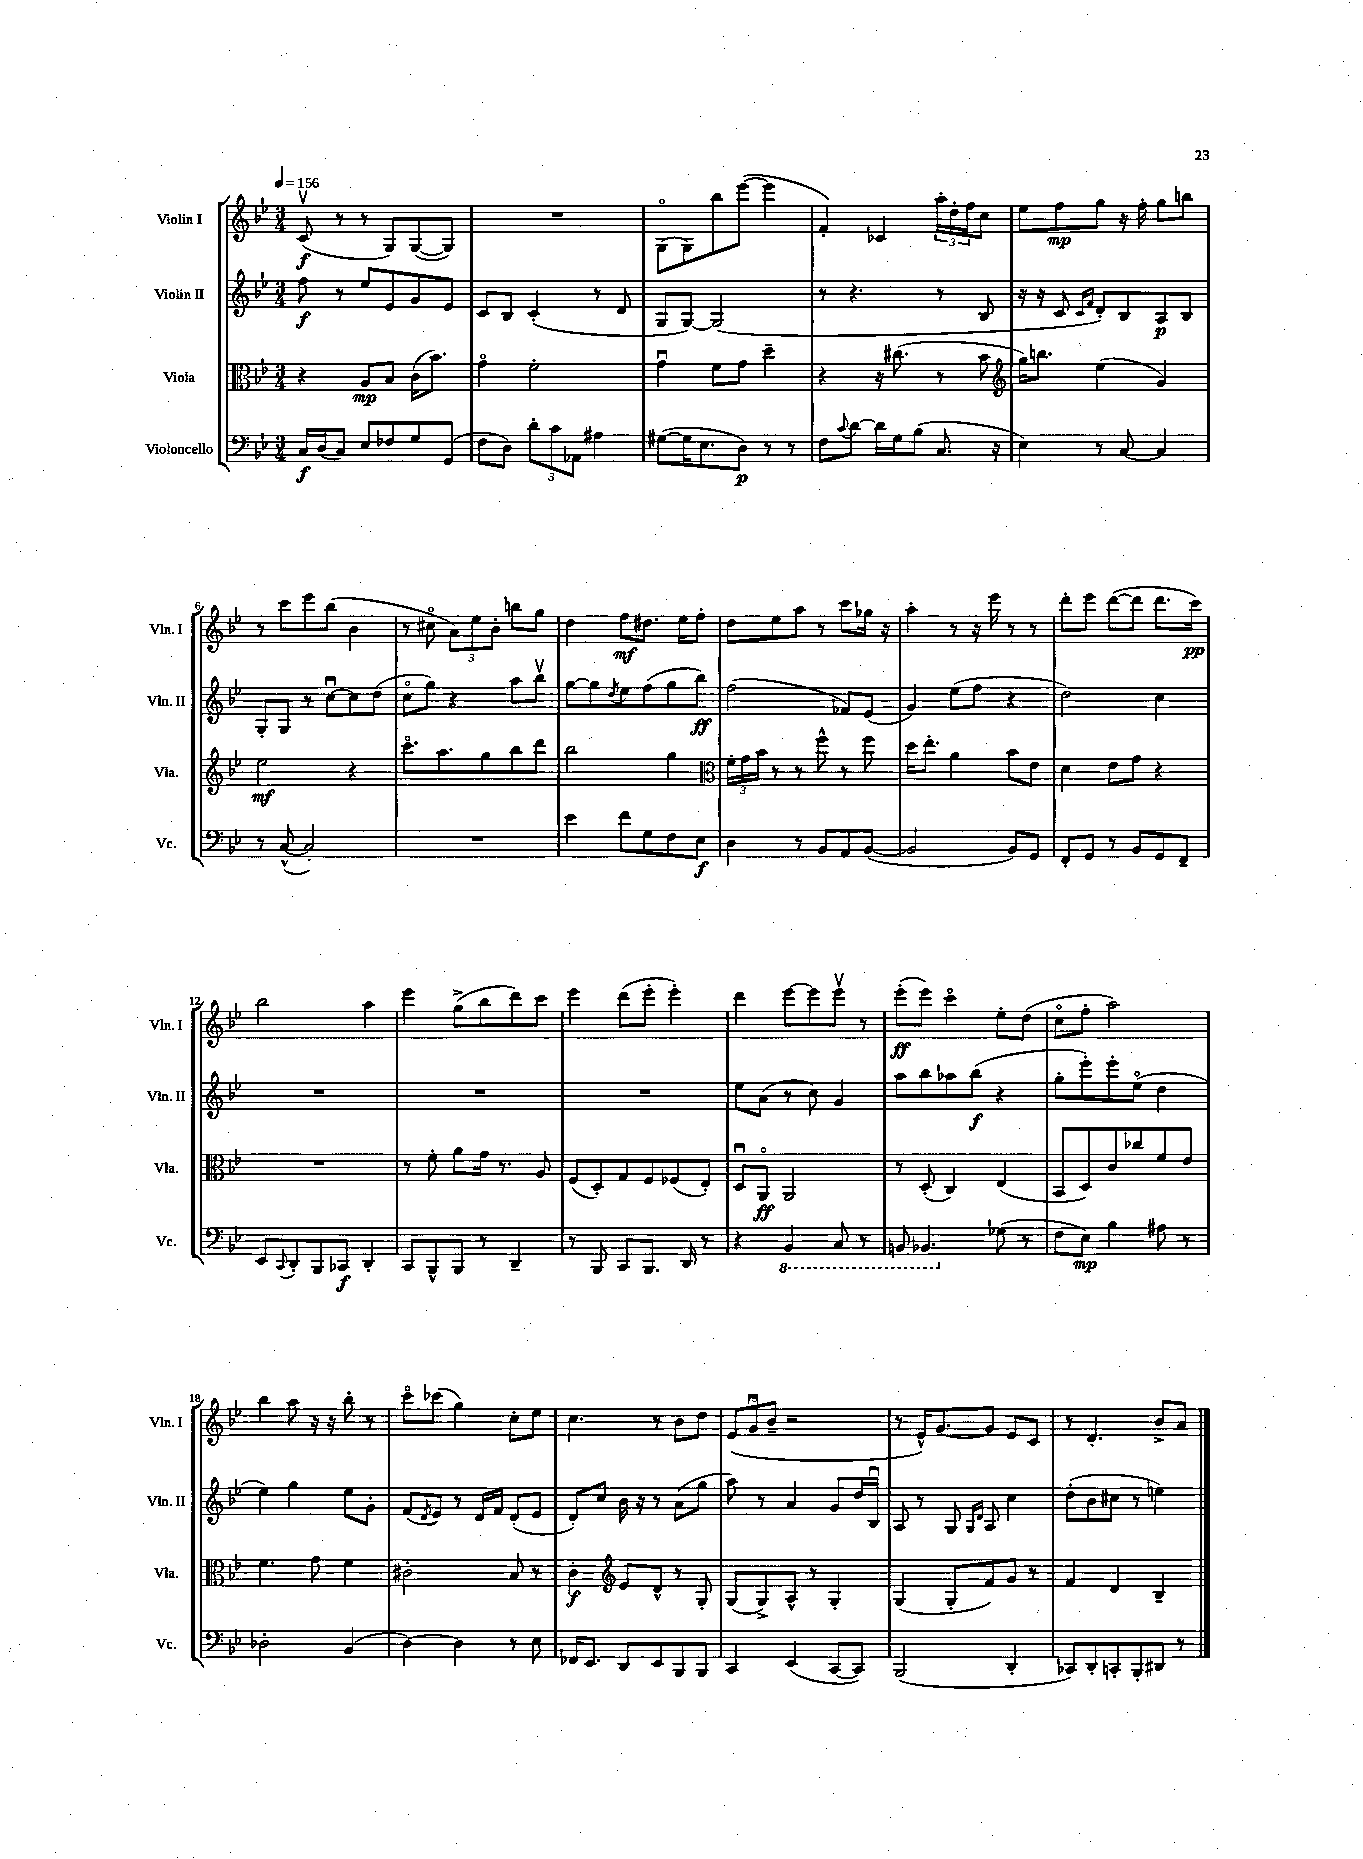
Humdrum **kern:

**kern	**kern	**kern	**kern
*staff4	*staff3	*staff2	*staff1
*clefF4	*clefC3	*clefG2	*clefG2
*k[b-e-]	*k[b-e-]	*k[b-e-]	*k[b-e-]
*M3/4	*M3/4	*M3/4	*M3/4
*MM156	*MM156	*MM156	*MM156
16C	4r	8ff	(8cv
(16D	.	.	.
8C)	.	8r	8r
8E-	8A	8ee-	8r
8F-	8B-	8e-	8G)
8G	(16c	8g	([8G
.	8.b-)	.	.
(8GG	.	8e-	8G])
=	=	=	=
8F	4go	8c	2.r
8D)	.	8B-	.
12d'	2f'	(4c'	.
12c	.	.	.
12AA-	.	.	.
4A#	.	8r	.
.	.	8d	.
=	=	=	=
([8G#	4gu	8G	(8Go
16G#]	.	[8G)	8G)
8.E-	.	.	.
.	8f	(2G]	8bb-
8D)	8g	.	([8eee-
8r	4dd~	.	4eee-]
8r	.	.	.
=	=	=	=
8F	4r	8r	4f')
8qqc	.	.	.
[8d	.	4.r	.
16d]	16r	.	4c-
16G	(8.cc#	.	.
(8B-	.	.	.
8.C	8r	8r	24aa'
.	.	.	24dd'
.	.	.	24ff
.	8b-	8B-	8cc
16r	.	.	.
=	=	=	=
*	*clefG2	*	*
4E-)	16gg)	16r	8ee-
.	8.bb	16r	.
.	.	8c	8ff
.	.	16qqc	.
.	.	16qqf	.
8r	(4ee-	8d')	8gg
[8C	.	8B-	16r
.	.	.	16ff'
4C]	4g)	8A	8gg
.	.	8B-	8bb
=	=	=	=
8r	2ee-	8G'	8r
([8C^^	.	8G	8ccc
2C'])	.	8r	8eee-
.	.	[8ccu	(8bb-
.	4r	8cc]	4b-
.	.	(8dd	.
=	=	=	=
2.r	8.ccco	8cco	8r
.	.	8gg)	8cc#o
.	8.aa	.	.
.	.	4r	12a)
.	.	.	12ee-
.	8gg	.	.
.	.	.	12b-'
.	8bb-	8aa	8bb
.	8ddd	8bb-v	8gg
=	=	=	=
4e-	2bb-	[8gg	4dd
.	.	8gg]	.
.	.	8qdd	.
8f	.	8ee-	8ff
8G	.	(8ff	8.dd#
8F	4gg	8gg	.
.	.	.	16ee-
8E-	.	8bb-)	8ff'
=	=	=	=
*	*clefC3	*	*
4D	24f'	(2ff	8dd
.	24g	.	.
.	24b-	.	.
.	8r	.	8ee-
8r	8r	.	8aa
8BB-	8ff^^	.	8r
8AA	8r	8f-)	8ccc
([8BB-	8ff	(8e-	16gg-
.	.	.	16r
=	=	=	=
2BB-]	16dd	4g)	4aa'
.	8.ee-'	.	.
.	4a	(8ee-	8r
.	.	8ff	16r
.	.	.	16eee-
8BB-)	8b-	4r	8r
8GG	8e-	.	8r
=	=	=	=
8FF'	4d	2dd)	8ddd'
8GG	.	.	8eee-
8r	8e-	.	([8ddd
8BB-	8g	.	8ddd]
8GG	4r	4cc	8.ddd
8FF~	.	.	.
.	.	.	16ccc)
=	=	=	=
8EE-	2.r	2.r	2bb-
8qqCC	.	.	.
8DD'	.	.	.
8BBB-	.	.	.
8CC-	.	.	.
4DD'	.	.	4aa
=	=	=	=
8CC	8r	2.r	4eee-
8BBB-^^	8f'	.	.
8BBB-	8a	.	(8gg^
8r	16g	.	8bb-
.	8.r	.	.
4DD~	.	.	8ddd)
.	8A	.	8ccc
=	=	=	=
8r	(8F	2.r	4eee-
8BBB-	8D')	.	.
8CC	8G	.	(8ddd
8.BBB-	8F	.	8eee-'
.	(8F-	.	4eee-')
16DD	.	.	.
8r	8E-')	.	.
=	=	=	=
4r	8Du	8ee-	4ddd
.	8AAo	(8a	.
4BBB-	2AA	8r	[8eee-
.	.	8cc)	8eee-]
8CC	.	4g	8eee-v
8r	.	.	8r
=	=	=	=
8BBB	8r	8aa	(8eee-'
4.BBB-	(8D'	8bb-	8eee-)
.	4C)	8aa-	4ccco
.	.	(8bb-	.
(8G-	(4E-	4r	8ee-'
8r	.	.	(8dd
=	=	=	=
8F	8BB-	8gg'	8cco
8E-)	8D)	8eee-')	8ff'
4B-	8c	8eee-'	2aa)
.	8cc-	(8ee-o	.
8A#	8f	4dd	.
8r	8e-	.	.
=	=	=	=
2D-'	4.f	4ee-)	4bb-
.	.	4gg	8aa
.	8g	.	16r
.	.	.	16r
(4BB-	4f	8ee-	8bb-'
.	.	8g'	8r
=	=	=	=
[4D)	2c#'	(8f	8ccco
.	.	8qd	.
.	.	8e-)	(8ccc-
4D]	.	8r	4gg)
.	.	16d	.
.	.	16f	.
8r	8B-	(8d'	8cc'
8E-	8r	8e-	8ee-
=	=	=	=
16FF-	4c'	8d')	4.cc
8.EE-	.	.	.
.	.	8cc	.
*	*clefG2	*	*
8DD	8e-	16b-	.
.	.	16r	.
8EE-	8d^^	8r	8r
8BBB-	8r	(8a	8b-
8BBB-	8G'	8gg	8dd
=	=	=	=
4CC	(8G	8aa)	(12e-
.	.	.	12gu
.	8G^)	8r	.
.	.	.	12b-~
(4EE-	8A^^	4a	2r
.	8r	.	.
[8CC	4G'	8g	.
8CC])	.	16dd	.
.	.	16B-u	.
=	=	=	=
(2BBB-	(4G	8A	8r
.	.	8r	16e-^^)
.	.	.	[8.g
.	8G'	8G	.
.	.	16qqG	.
.	.	16qqd	.
.	8f)	8A	8g]
4DD'	8g	4cc	8e-
.	8r	.	8c
=	=	=	=
8CC-)	4f	(8dd'	8r
8DD'	.	8b-	4.d'
8CC'	4d	8cc#	.
8BBB-'	.	8r	.
8DD#	4B-~	4ee)	8b-^
8r	.	.	8a
==	==	==	==
*-	*-	*-	*-
